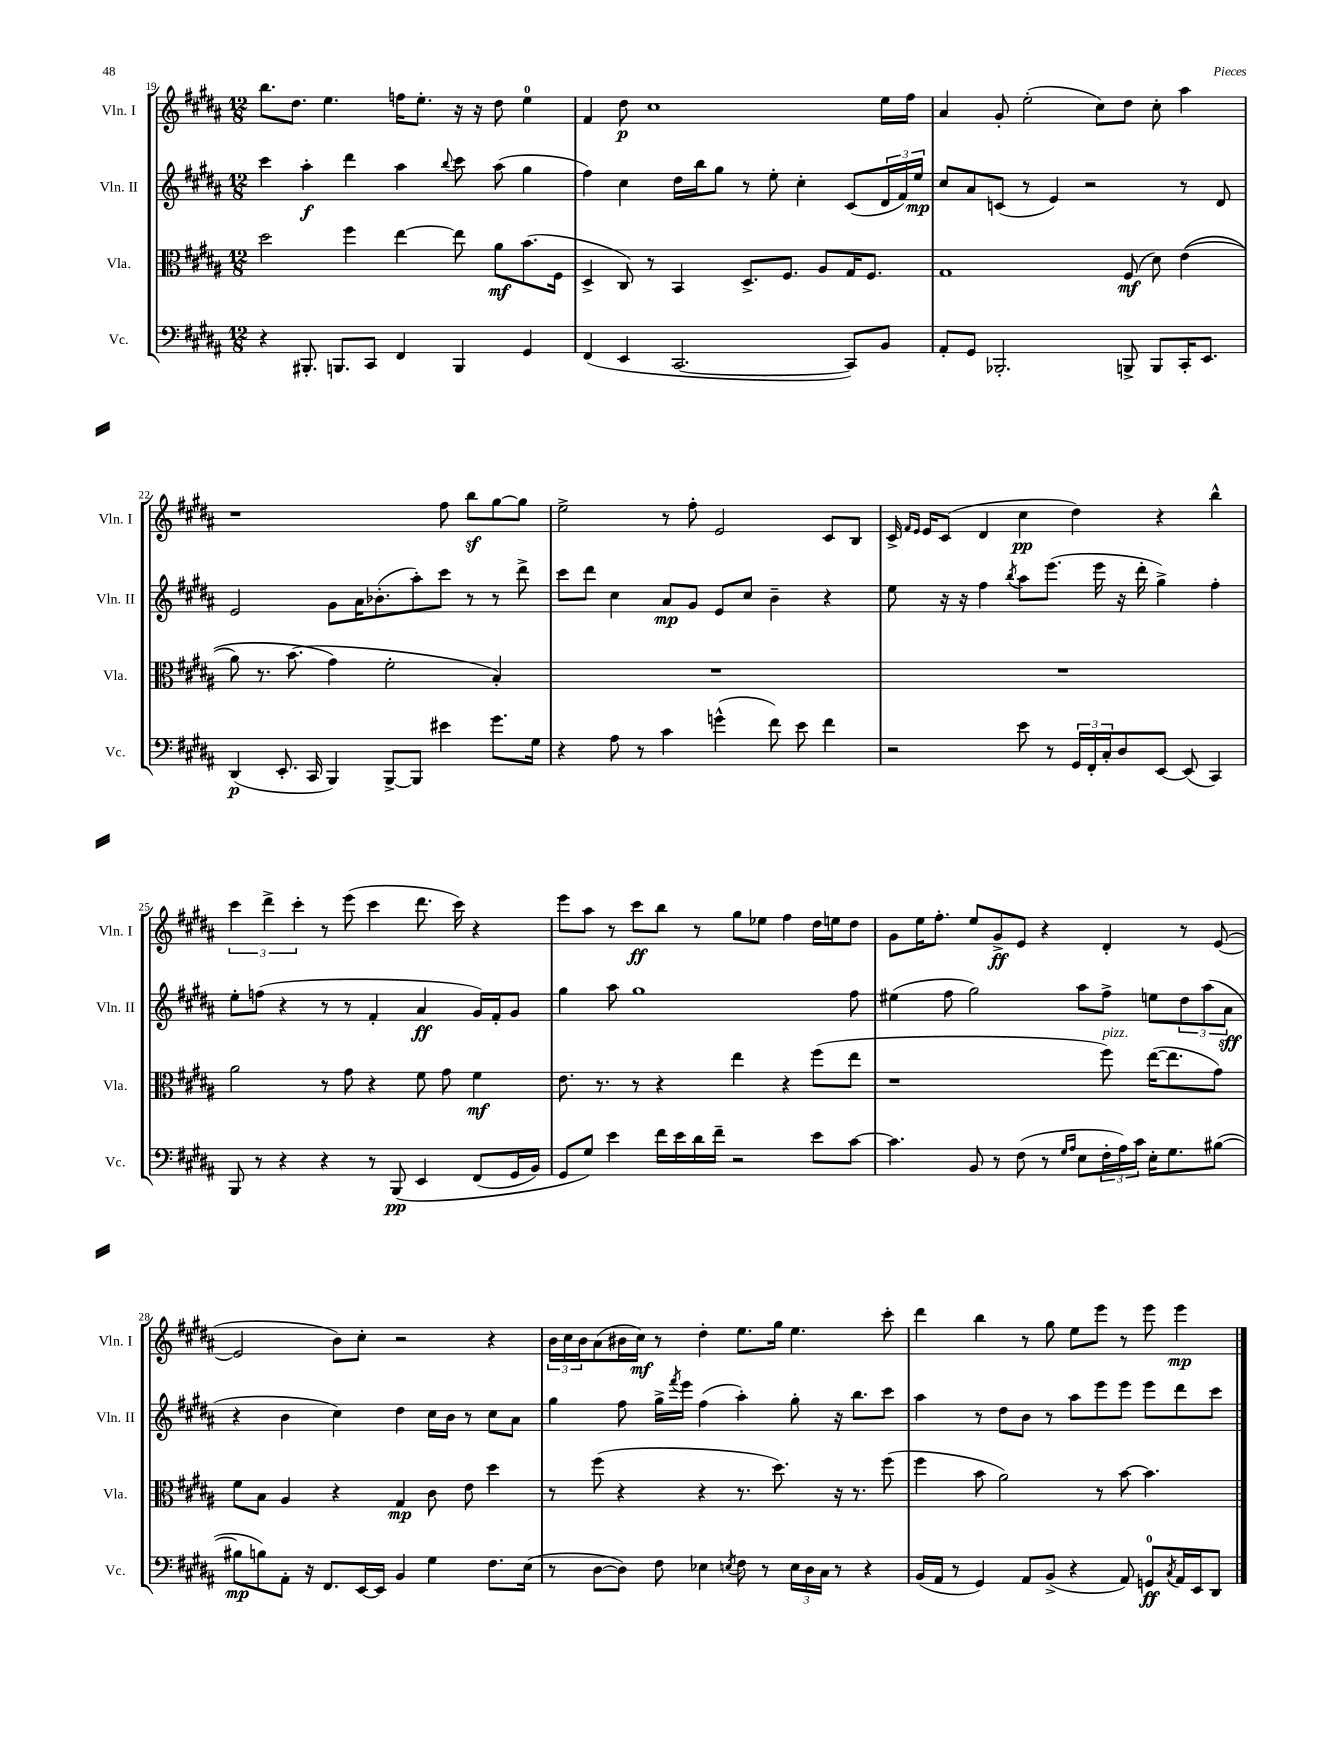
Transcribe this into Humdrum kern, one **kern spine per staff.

**kern	**kern	**kern	**kern
*staff4	*staff3	*staff2	*staff1
*clefF4	*clefC3	*clefG2	*clefG2
*k[f#c#g#d#a#]	*k[f#c#g#d#a#]	*k[f#c#g#d#a#]	*k[f#c#g#d#a#]
*M12/8	*M12/8	*M12/8	*M12/8
4r	2dd#	4ccc#	8.bb
.	.	.	8.dd#
8.BBB#'	.	4aa#'	.
.	.	.	4.ee
8.BBB	.	.	.
.	4ff#	4ddd#	.
8CC#	.	.	.
4FF#	[4ee	4aa#	16ff
.	.	.	8.ee'
.	.	8qqbb	.
4BBB	8ee]	8ccc#	16r
.	.	.	16r
.	8a#	(8aa#	8dd#
4GG#	(8.b	4gg#	4ee
.	16F#	.	.
=	=	=	=
(4FF#	4D#^	4ff#)	4f#
4EE	8C#)	4cc#	8dd#
.	8r	.	1cc#
[2.CC#	4BB	16dd#	.
.	.	16bb	.
.	.	8gg#	.
.	8.D#^	8r	.
.	.	8ee'	.
.	8.F#	.	.
.	.	4cc#'	.
.	8A#	.	.
8CC#])	16G#	(8c#	.
.	8.F#	.	.
8BB	.	24d#	16ee
.	.	24f#)	.
.	.	.	16ff#
.	.	24ee	.
=	=	=	=
8AA#'	1G#	8cc#	4a#
8GG#	.	8a#	.
2.BBB-'	.	(8c	8g#'
.	.	8r	(2ee'
.	.	4e)	.
.	.	2r	.
.	.	.	8cc#)
8BBB^	(8F#	.	8dd#
8BBB	8d#)	.	8cc#'
16CC#'	&((4e	8r	4aa#
8.EE	.	.	.
.	.	8d#	.
=	=	=	=
(4DD#	8a#)	2e	1r
.	8.r	.	.
8.EE'	.	.	.
.	(8.b	.	.
16CC#	.	.	.
4BBB)	4g#&)	8g#	.
.	.	16a#	.
.	.	(8.b-'	.
[8BBB^	2f#'	.	.
8BBB]	.	8aa#')	.
4e#	.	8ccc#	8ff#
.	.	8r	8bb
8.g#	4B')	8r	[8gg#
.	.	8ddd#^	8gg#]
16G#	.	.	.
=	=	=	=
4r	1.r	8ccc#	2ee^
.	.	8ddd#	.
8A#	.	4cc#	.
8r	.	.	.
4c#	.	8a#	8r
.	.	8g#	8ff#'
(4g^^	.	8e	2e
.	.	8cc#	.
8f#)	.	4b~	.
8e	.	.	.
4f#	.	4r	8c#
.	.	.	8B
=	=	=	=
2r	1.r	8ee	16c#^
.	.	.	16qqf#
.	.	.	16qqe
.	.	.	16e
.	.	16r	(8c#
.	.	16r	.
.	.	4ff#	4d#
.	.	8qbb	.
8e	.	8aa#	4cc#
8r	.	(8.eee	.
24GG#	.	.	4dd#)
24FF#'	.	.	.
.	.	16eee	.
24C#'	.	.	.
8D#	.	16r	.
.	.	16ddd#'	.
[8EE	.	4gg#^)	4r
(8EE]	.	.	.
4CC#)	.	4ff#'	4bb^^
=	=	=	=
8BBB	2a#	8ee'	6ccc#
8r	.	(8ff	.
.	.	.	6ddd#^
4r	.	4r	.
.	.	.	6ccc#'
4r	8r	8r	8r
.	8g#	8r	(8eee
8r	4r	4f#'	4ccc#
&(8BBB	.	.	.
4EE	8f#	4a#	8.ddd#
.	8g#	.	.
.	.	.	16ccc#)
(8FF#	4f#	16g#)	4r
.	.	16f#'	.
16GG#	.	8g#	.
16BB)	.	.	.
=	=	=	=
8GG#	8.e	4gg#	8eee
8G#&)	.	.	8aa#
.	8.r	.	.
4e	.	8aa#	8r
.	8r	1gg#	8ccc#
16f#	4r	.	8bb
16e	.	.	.
16d#	.	.	8r
16f#~	.	.	.
2r	4ee	.	8gg#
.	.	.	8ee-
.	4r	.	4ff#
8e	(8ff#	.	16dd#
.	.	.	16ee
[8c#	8ee	8ff#	8dd#
=	=	=	=
4.c#]	1r	(4ee#	8g#
.	.	.	16ee
.	.	.	8.ff#'
.	.	8ff#	.
8BB	.	2gg#)	8ee
8r	.	.	8g#^
(8F#	.	.	8e
8r	.	.	4r
16qqG#	.	.	.
16qqA#	.	.	.
8E	.	8aa#	.
24F#'	8ff#)	8ff#^	4d#'
24A#)	.	.	.
24c#	.	.	.
16E'	([16ee	8ee	.
8.G#	8.ee]	.	.
.	.	12dd#	8r
.	.	(12aa#	.
([8B#	8g#)	.	([8e
.	.	12a#	.
=	=	=	=
8B#]	8f#	4r	2e]
8B)	8B	.	.
8AA#'	4A#	4b	.
16r	.	.	.
8.FF#	.	.	.
.	4r	4cc#)	8b)
[16EE	.	.	8cc#'
16EE]	.	.	.
4BB	4G#	4dd#	2r
4G#	8c#	16cc#	.
.	.	16b	.
.	8e	8r	.
8.F#	4dd#	8cc#	4r
.	.	8a#	.
(16E	.	.	.
=	=	=	=
8r	8r	4gg#	24b
.	.	.	24cc#
.	.	.	24b
[8D#	(8ff#	.	(8a#
8D#])	4r	8ff#	16b#
.	.	.	16cc#)
8F#	.	16gg#^	8r
.	.	8qfff#	.
.	.	16eee	.
4E-	4r	(4ff#	4dd#'
8qE	.	.	.
8F#	8.r	4aa#')	8.ee
8r	.	.	.
.	8.dd#)	.	16gg#
24E	.	8gg#'	4.ee
24D#	.	.	.
24C#	.	.	.
8r	16r	16r	.
.	8.r	8.bb	.
4r	.	.	.
.	(8ff#	8ccc#	8ccc#'
=	=	=	=
(16BB	4ff#	4aa#	4ddd#
16AA#	.	.	.
8r	.	.	.
4GG#)	8b	8r	4bb
.	2a#)	8dd#	.
8AA#	.	8b	8r
(8BB^	.	8r	8gg#
4r	.	8aa#	8ee
.	8r	8eee	8eee
8AA#)	[8b	8eee	8r
8GG	4.b]	8eee	8eee
8qC#	.	.	.
16AA#	.	8ddd#	4eee
16EE	.	.	.
8DD#	.	8ccc#	.
==	==	==	==
*-	*-	*-	*-
